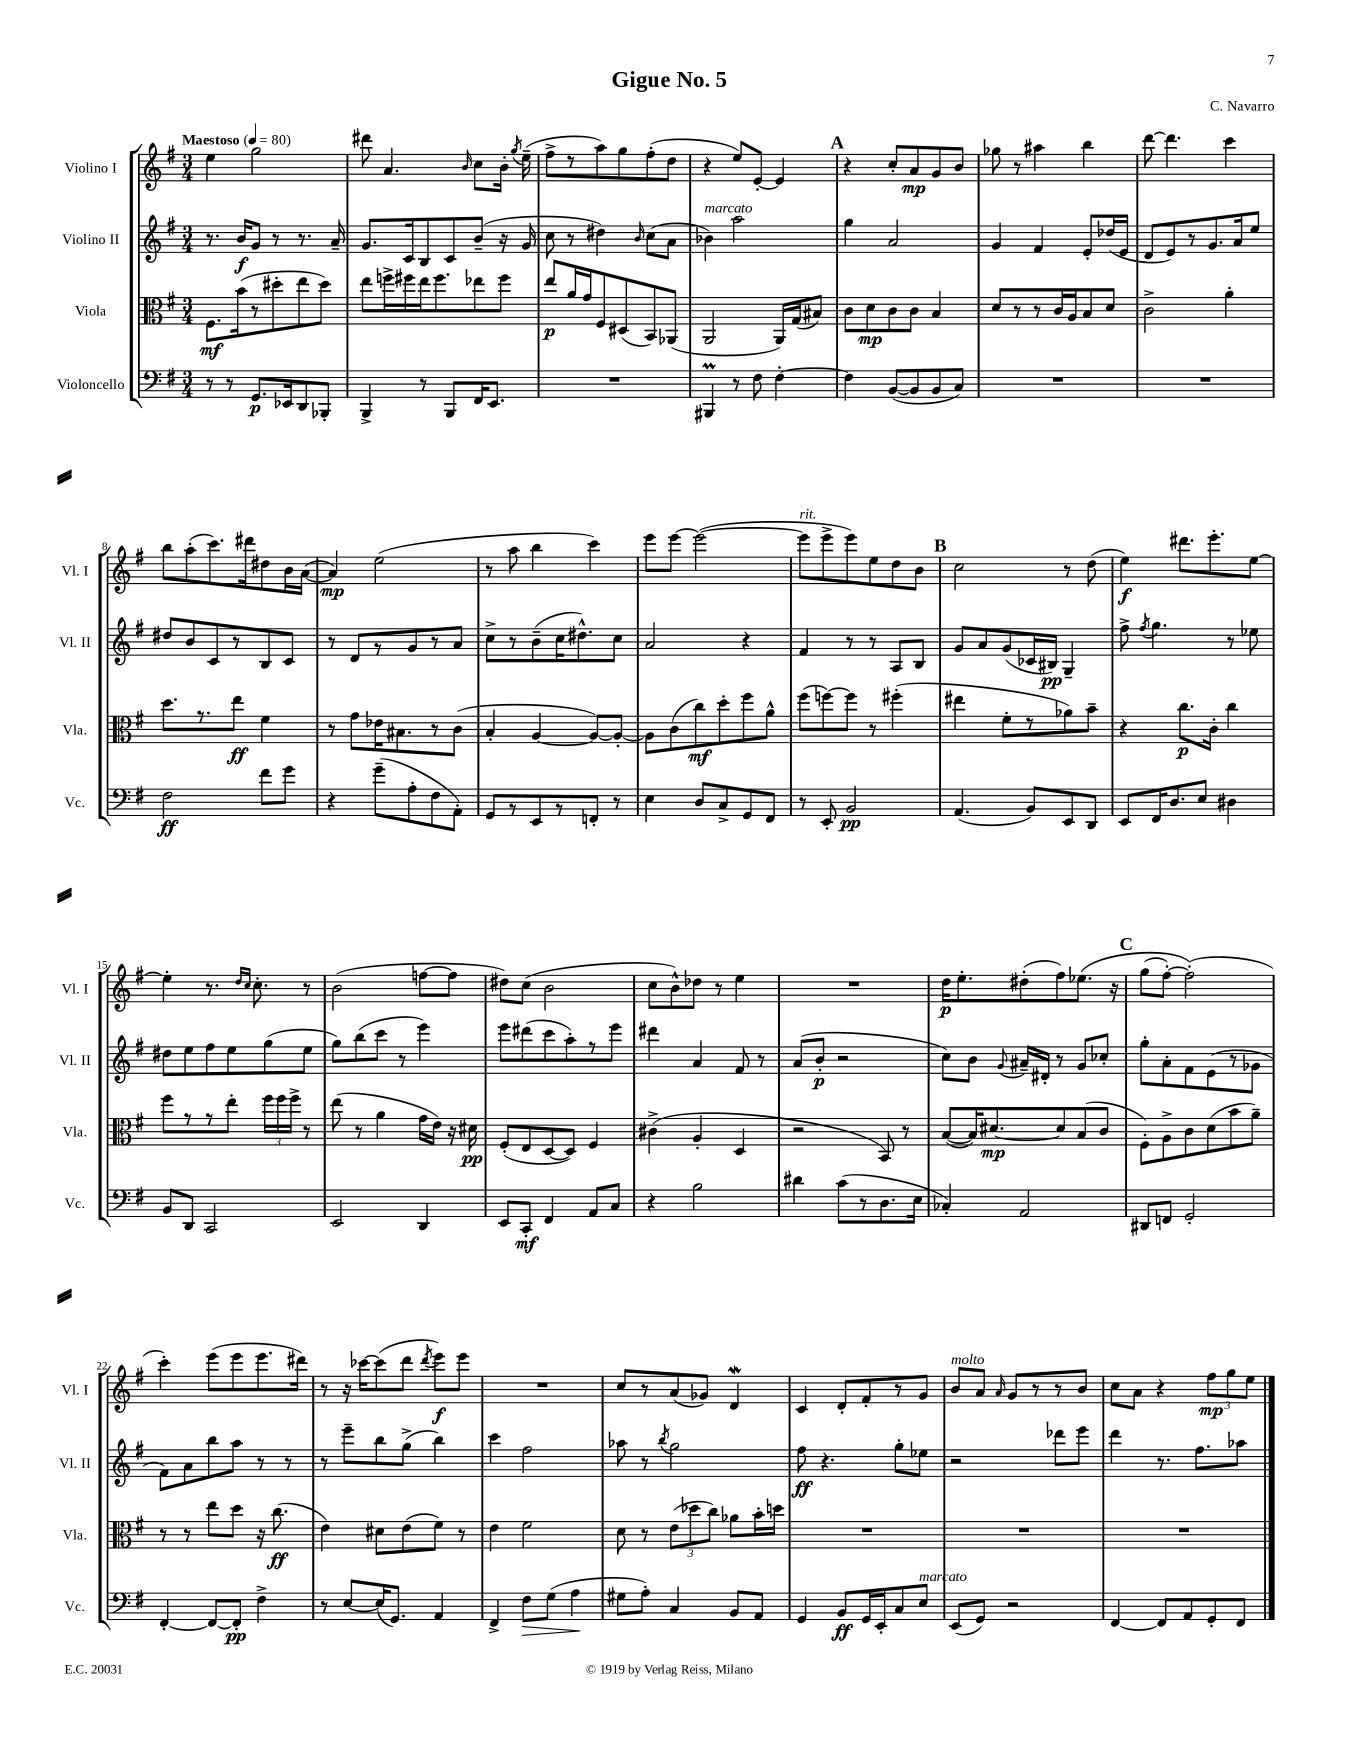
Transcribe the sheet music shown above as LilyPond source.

\header { title = "Gigue No. 5" composer = "C. Navarro" }
<<
\new StaffGroup <<
\new Staff = "s0" \with { instrumentName = "Violino I" shortInstrumentName = "Vl. I" } {
    \clef treble \key g \major \numericTimeSignature \time 3/4 \tempo "Maestoso" 4 = 80
    \autoBeamOff e''4 g''2 |
    dis'''8 a'4. \grace { b'16 } c''8[ b'16]-. \acciaccatura { g''8 } e''16--( |
    fis''8[-> r8 a''8) g''8 fis''8-.( d''8] |
    r4 e''8[) e'8]~-. e'4 |
    \mark \markup { \bold "A" } r4 c''8[-. a'8\mp g'8 b'8] |
    ges''8 r8 ais''4 b''4 |
    d'''8~ d'''4. c'''4 |
    b''8[ a''8-.( c'''8.) dis'''16 dis''8 b'16 a'16]~( |
    a'4\mp) e''2( |
    r8 a''8 b''4 c'''4) |
    e'''8[ e'''8]~ e'''2~( |
    e'''8[^\markup { \italic "rit." } e'''8-> e'''8) e''8 d''8 b'8] |
    \mark \markup { \bold "B" } c''2 r8 d''8( |
    e''4\f) dis'''8.[ e'''8.-. e''8]~ |
    e''4-. r8. \grace { d''16[ c''16] } c''8.-. r8 |
    b'2( f''8[~ f''8] |
    dis''8[) c''8]( b'2 |
    c''8[ b'8-^) des''8] r8 e''4 |
    R2. |
    d''16[\p e''8.-. dis''8-.( fis''8) ees''8.]\( r16 |
    \mark \markup { \bold "C" } g''8[( fis''8]~-.) fis''2-.(\) |
    c'''4-.) e'''8[( e'''8 e'''8. dis'''16]) |
    r8 r16 ces'''16[~ ces'''8( d'''8] \acciaccatura { d'''8 } e'''8[\f) e'''8] |
    R2. |
    c''8[ r8 a'8( ges'8]) d'4\mordent |
    c'4 d'8[-. fis'8-. r8 g'8] |
    b'8[^\markup { \italic "molto" } a'8] \grace { a'16 } g'8[ r8 r8 b'8] |
    c''8[ a'8] r4 \tuplet 3/2 { fis''8[\mp g''8 e''8] } \bar "|." |
}
\new Staff = "s1" \with { instrumentName = "Violino II" shortInstrumentName = "Vl. II" } {
    \clef treble \key g \major \numericTimeSignature \time 3/4
    \autoBeamOff r8. b'16[\f g'8] r8 r8. a'16-- |
    g'8.[ c'16 b8 c'8 b'8]--( r16 g'16 |
    c''8 r8 dis''4) \grace { b'16 } c''8[( a'8] |
    bes'4^\markup { \italic "marcato" }) a''2 |
    \mark \markup { \bold "A" } g''4 a'2 |
    g'4 fis'4 e'8[-. des''16( e'16] |
    d'8[ e'8) r8 g'8. a'16 e''8] |
    dis''8[ b'8 c'8 r8 b8 c'8] |
    r8 d'8[ r8 g'8 r8 a'8] |
    c''8[-> r8 b'8--( c''16 dis''8.-^) c''8] |
    a'2 r4 |
    fis'4 r8 r8 a8[ b8] |
    \mark \markup { \bold "B" } g'8[ a'8 g'8( ces'16 bis16]\pp) g4-- |
    fis''8-> \acciaccatura { fis''8 } g''4. r8 ees''8 |
    dis''8[ e''8 fis''8 e''8 g''8( e''8] |
    g''8[) b''8( c'''8] r8 e'''4) |
    e'''8[ dis'''8( c'''8 a''8-.) r8 e'''8] |
    dis'''4 a'4 fis'8 r8 |
    a'8[( b'8]-.\p r2 |
    c''8[) b'8] \appoggiatura { g'8 } ais'16[-- dis'16]-. r8 g'8[ ces''8]-. |
    \mark \markup { \bold "C" } g''8[-. a'8-. fis'8 e'8( r8 ges'8] |
    fis'8[) a'8 b''8 a''8] r8 r8 |
    r8 e'''8[-- b''8 g''8]->( b''4) |
    c'''4 fis''2 |
    aes''8 r8 \acciaccatura { b''8 } g''2 |
    fis''8\ff r4. g''8[-. ees''8] |
    r2 des'''8[ e'''8] |
    d'''4 r8. fis''8.[ aes''8] \bar "|." |
}
\new Staff = "s2" \with { instrumentName = "Viola" shortInstrumentName = "Vla." } {
    \clef alto \key g \major \numericTimeSignature \time 3/4
    \autoBeamOff fis8.[\mf b'16( r8 dis''8-. e''8 dis''8]) |
    e''8[ f''16-> fis''16 e''16 fis''8. ees''8 fis''8] |
    e''8[\p a'16 g'16 fis8 dis8( b,8) aes,8]( |
    a,2 a,16[) g16( bis8]) |
    \mark \markup { \bold "A" } c'8[ d'8\mp c'8 c'8] b4 |
    d'8[ r8 r8 c'16 a16 b8 d'8] |
    c'2-> a'4-. |
    d''8.[ r8. e''8]\ff fis'4 |
    r8 g'8[ ees'16 bis8. r8 c'8]( |
    b4-. a4~ a8[~) a8]~-. |
    a8[ c'8( c''8\mf) d''8-. fis''8 a'8]-^ |
    fis''8[( f''8~) f''8] r8 fis''4-.( |
    \mark \markup { \bold "B" } eis''4 fis'8[-. r8 aes'8) b'8]-- |
    r4 c''8.[\p c'16]-. c''4 |
    fis''8[ r8 r8 e''8]-. \tuplet 3/2 { fis''16[ fis''16 fis''16]-> } r8 |
    e''8( r8 a'4 g'16[ e'16]) r16 dis'16\pp |
    fis8[-.( e8 d8~ d8]) fis4 |
    cis'4->( a4-. d4 |
    r2 b,8) r8 |
    b8[~( b16) dis'8.~\mp dis'8 b8( c'8] |
    \mark \markup { \bold "C" } fis8[-.) a8-> c'8 d'8( b'8 a'8]--) |
    r8 r8 e''8[ d''8] r16 c''8.\ff( |
    e'4) dis'8[ e'8( fis'8]) r8 |
    e'4 fis'2 |
    d'8 r8 \tuplet 3/2 { e'8[( des''8 c''8]) } aes'8[ b'16-. d''16] |
    R2. |
    R2. |
    R2. \bar "|." |
}
\new Staff = "s3" \with { instrumentName = "Violoncello" shortInstrumentName = "Vc." } {
    \clef bass \key g \major \numericTimeSignature \time 3/4
    \autoBeamOff r8 r8 g,8.[\p ees,16 d,8 bes,,8]-. |
    b,,4-> r8 b,,8[ fis,16 e,8.] |
    R2. |
    bis,,4\prall r8 fis8 fis4~-. |
    \mark \markup { \bold "A" } fis4 b,8[~( b,8 b,8 c8]) |
    R2. |
    R2. |
    fis2\ff fis'8[ g'8] |
    r4 g'8[--( a8-. fis8 a,8]-.) |
    g,8[ r8 e,8 r8 f,8]-. r8 |
    e4 d8[ c8-> g,8 fis,8] |
    r8 e,8-. b,2\pp |
    \mark \markup { \bold "B" } a,4.( b,8[) e,8 d,8] |
    e,8[ fis,16 d8. e8] dis4 |
    b,8[ d,8] c,2 |
    e,2 d,4 |
    e,8[ c,8]-.\mf fis,4 a,8[ c8] |
    r4 b2 |
    dis'4 c'8[( r8 d8. e16] |
    ces4-.) a,2 |
    \mark \markup { \bold "C" } dis,8[ f,8] g,2-. |
    fis,4~-. fis,8[~ fis,8]-.\pp fis4-> |
    r8 e8[~ e16( g,8.]) a,4 |
    fis,4-> fis8[\> g8]( a4\! |
    gis8[ a8]-.) c4 b,8[ a,8] |
    g,4 b,8[\ff g,16 e,16-. c8 e8]^\markup { \italic "marcato" } |
    e,8[( g,8]) r2 |
    fis,4~ fis,8[ a,8 g,8-. fis,8] \bar "|." |
}
>>
>>
